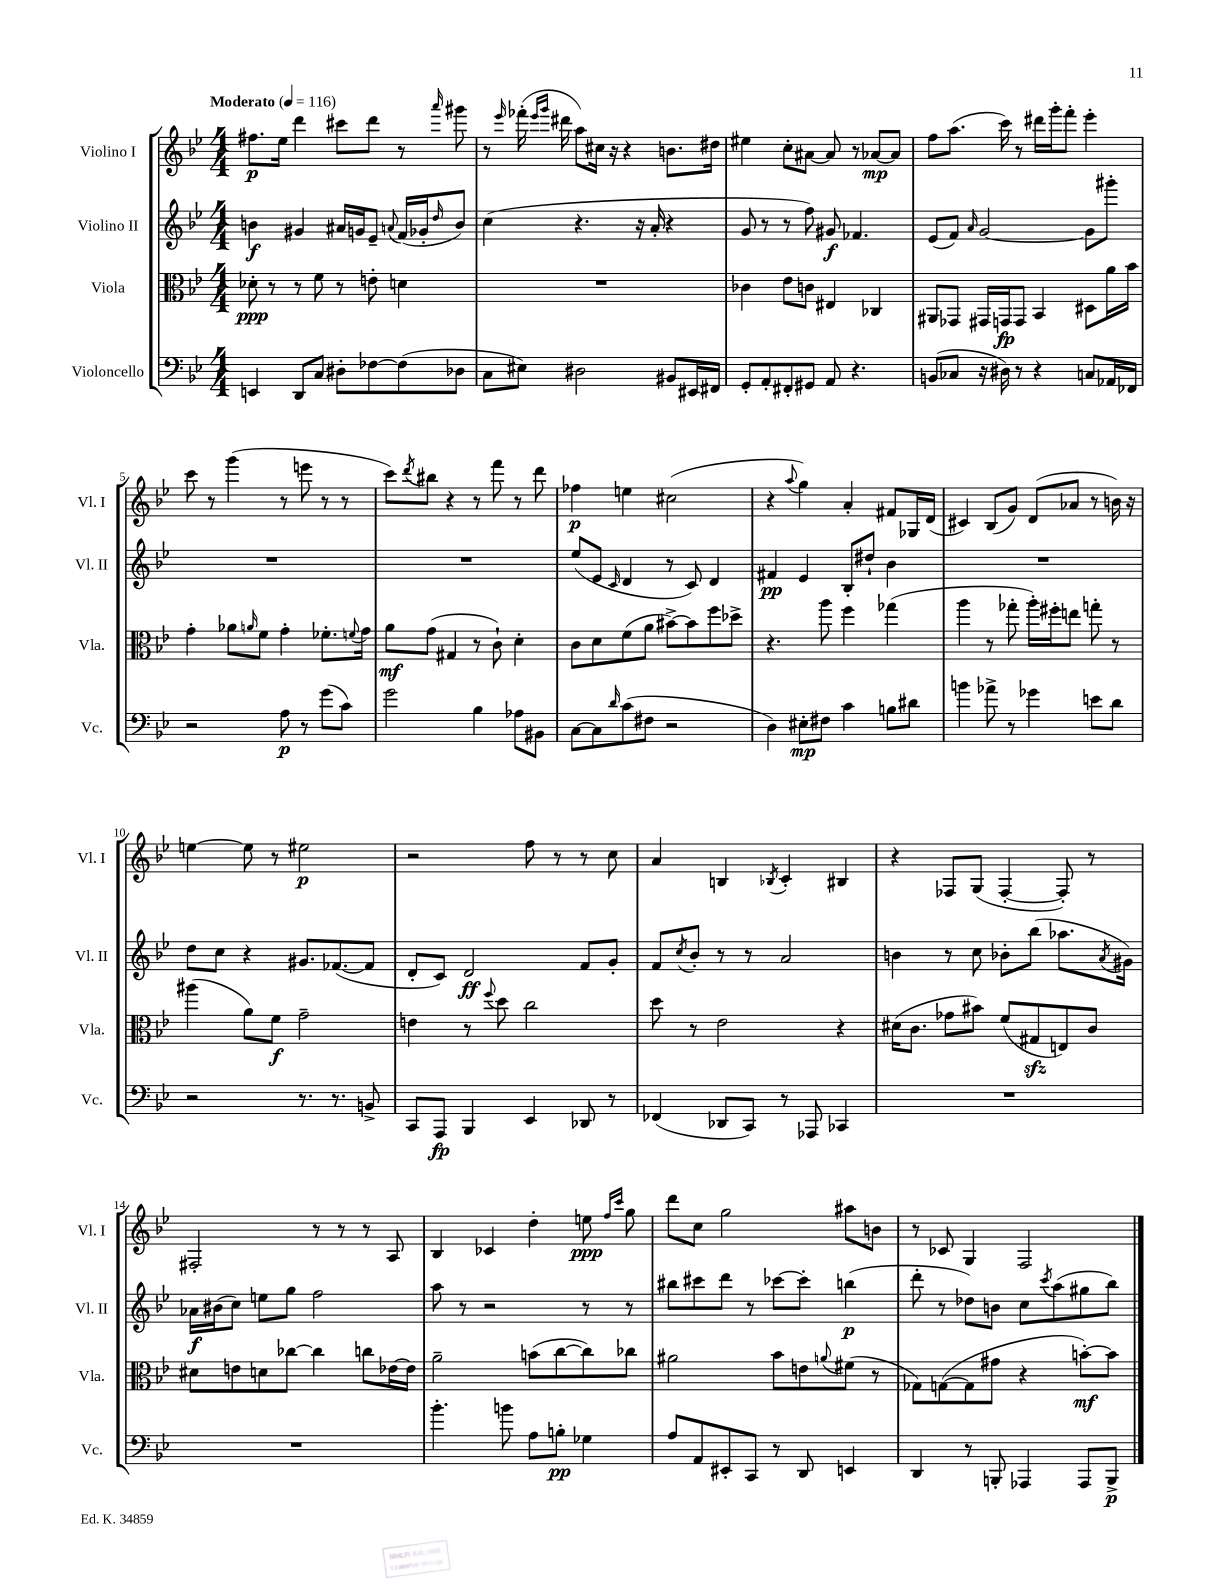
<<
\new StaffGroup <<
\new Staff = "s0" \with { instrumentName = "Violino I" shortInstrumentName = "Vl. I" } {
    \clef treble \key bes \major \numericTimeSignature \time 4/4 \tempo "Moderato" 4 = 116
    fis''8.\p ees''16 d'''4 cis'''8 d'''8 r8 \grace { a'''16 } gis'''8 |
    r8 \grace { ees'''16 } fes'''16-.( \grace { ees'''16 g'''16 } dis'''16 a''8) cis''16 r16 r4 b'8. dis''16 |
    eis''4 c''8-. ais'8~ ais'8 r8 aes'8~\mp aes'8 |
    f''8 a''8.( c'''16) r8 dis'''16 g'''16-. f'''8-. ees'''4-. |
    c'''8 r8 g'''4( r8 e'''8 r8 r8 |
    c'''8) \acciaccatura { d'''8 } bis''8 r4 r8 f'''8 r8 d'''8 |
    fes''4\p e''4 cis''2( |
    r4 \appoggiatura { a''8 } g''4) a'4-. fis'8 ges16 d'16( |
    cis'4) bes8( g'8) d'8( aes'8 r8 b'16) r16 |
    e''4~ e''8 r8 eis''2\p |
    r2 f''8 r8 r8 c''8 |
    a'4 b4 \acciaccatura { bes8 } c'4-. bis4 |
    r4 fes8 g8( fes4~-. fes8-.) r8 |
    fis2-. r8 r8 r8 a8 |
    bes4 ces'4 d''4-. e''8\ppp \grace { f''16 c'''16 } g''8 |
    d'''8 c''8 g''2 ais''8 b'8 |
    r8 ces'8 g4 f2 \bar "|." |
}
\new Staff = "s1" \with { instrumentName = "Violino II" shortInstrumentName = "Vl. II" } {
    \clef treble \key bes \major \numericTimeSignature \time 4/4
    b'4\f gis'4 ais'16 g'16 ees'8-- \appoggiatura { a'8 } f'16( ges'16-. \grace { d''16 } b'8) |
    c''4( r4. r16 a'16-. r4 |
    g'8 r8 r8 f''8) gis'8\f fes'4. |
    ees'8( f'8) \grace { a'16 } g'2~ g'8 gis'''8-. |
    R1 |
    R1 |
    ees''8( ees'8 \grace { c'16 } d'4 r8 c'8) d'4 |
    fis'4\pp ees'4 bes8-. dis''8-! bes'4 |
    R1 |
    d''8 c''8 r4 gis'8. fes'8.~( fes'8 |
    d'8-. c'8) d'2\ff f'8 g'8-. |
    f'8 \acciaccatura { c''8 } bes'8-. r8 r8 a'2 |
    b'4 r8 c''8 bes'8-. bes''8( aes''8. \acciaccatura { a'8 } gis'16) |
    aes'16\f bis'16( c''8) e''8 g''8 f''2 |
    a''8 r8 r2 r8 r8 |
    bis''8 cis'''8 d'''8 r8 ces'''8~ ces'''8-. b''4\p( |
    d'''8-. r8 des''8) b'8 c''8 \acciaccatura { c'''8 } a''8( gis''8 bes''8) \bar "|." |
}
\new Staff = "s2" \with { instrumentName = "Viola" shortInstrumentName = "Vla." } {
    \clef alto \key bes \major \numericTimeSignature \time 4/4
    des'8-.\ppp r8 r8 f'8 r8 e'8-. d'4 |
    R1 |
    ces'4 ees'8 c'8 eis4 ces4 |
    ais,8 ges,8 gis,16 g,16\fp g,8 bes,4 dis8 a'16 bes'16 |
    g'4-. aes'8 \grace { a'16 } f'8 g'4-. fes'8.-. \appoggiatura { f'8 } g'16 |
    a'8\mf g'8( gis4 r8 c'8-!) d'4-. |
    c'8 d'8 f'8( a'8 bis'8~->) bis'8 f''8 des''8-> |
    r4. a''8 f''4 ges''4( |
    a''4 r8 ges''8-. a''16-.) fis''16-. e''8 g''8-. r8 |
    ais''4( a'8) f'8\f g'2-- |
    e'4 r8 \appoggiatura { f''8 } d''8 c''2 |
    d''8 r8 ees'2 r4 |
    dis'16( c'8. ges'8 bis'8) f'8( gis8\sfz e8) c'8 |
    dis'8 e'8 d'8 ces''8~ ces''4 c''8 ees'16~ ees'16 |
    a'2-- b'8( c''8~ c''8) ces''8 |
    ais'2 bes'8 e'8 \appoggiatura { a'8 } fis'8( r8 |
    ges8) g8~( g8 gis'8 r4 b'8~-.\mf) b'8 \bar "|." |
}
\new Staff = "s3" \with { instrumentName = "Violoncello" shortInstrumentName = "Vc." } {
    \clef bass \key bes \major \numericTimeSignature \time 4/4
    e,4 d,8 c8 dis8-. fes8~ fes8( des8 |
    c8 eis8) dis2 bis,8 eis,16 fis,16 |
    g,8-. a,8-. fis,8-. gis,8 a,8 r4. |
    b,8( ces8 r16 dis16) r8 r4 c8 aes,16 fes,16 |
    r2 a8\p r8 g'8( c'8) |
    g'2 bes4 aes8 bis,8 |
    c8~ c8 \grace { d'16 } c'8( fis8 r2 |
    d4) eis8-.\mp fis8 c'4 b8 dis'8 |
    b'4 aes'8-> r8 ges'4 e'8 d'8 |
    r2 r8. r8. b,8-> |
    c,8 a,,8\fp bes,,4 ees,4 des,8 r8 |
    fes,4( des,8 c,8) r8 aes,,8 ces,4 |
    R1 |
    R1 |
    bes'4.-. b'8 a8 b8-.\pp ges4 |
    a8 a,8 eis,8-. c,8 r8 d,8 e,4 |
    d,4 r8 b,,8-. aes,,4 aes,,8 b,,8->\p \bar "|." |
}
>>
>>
